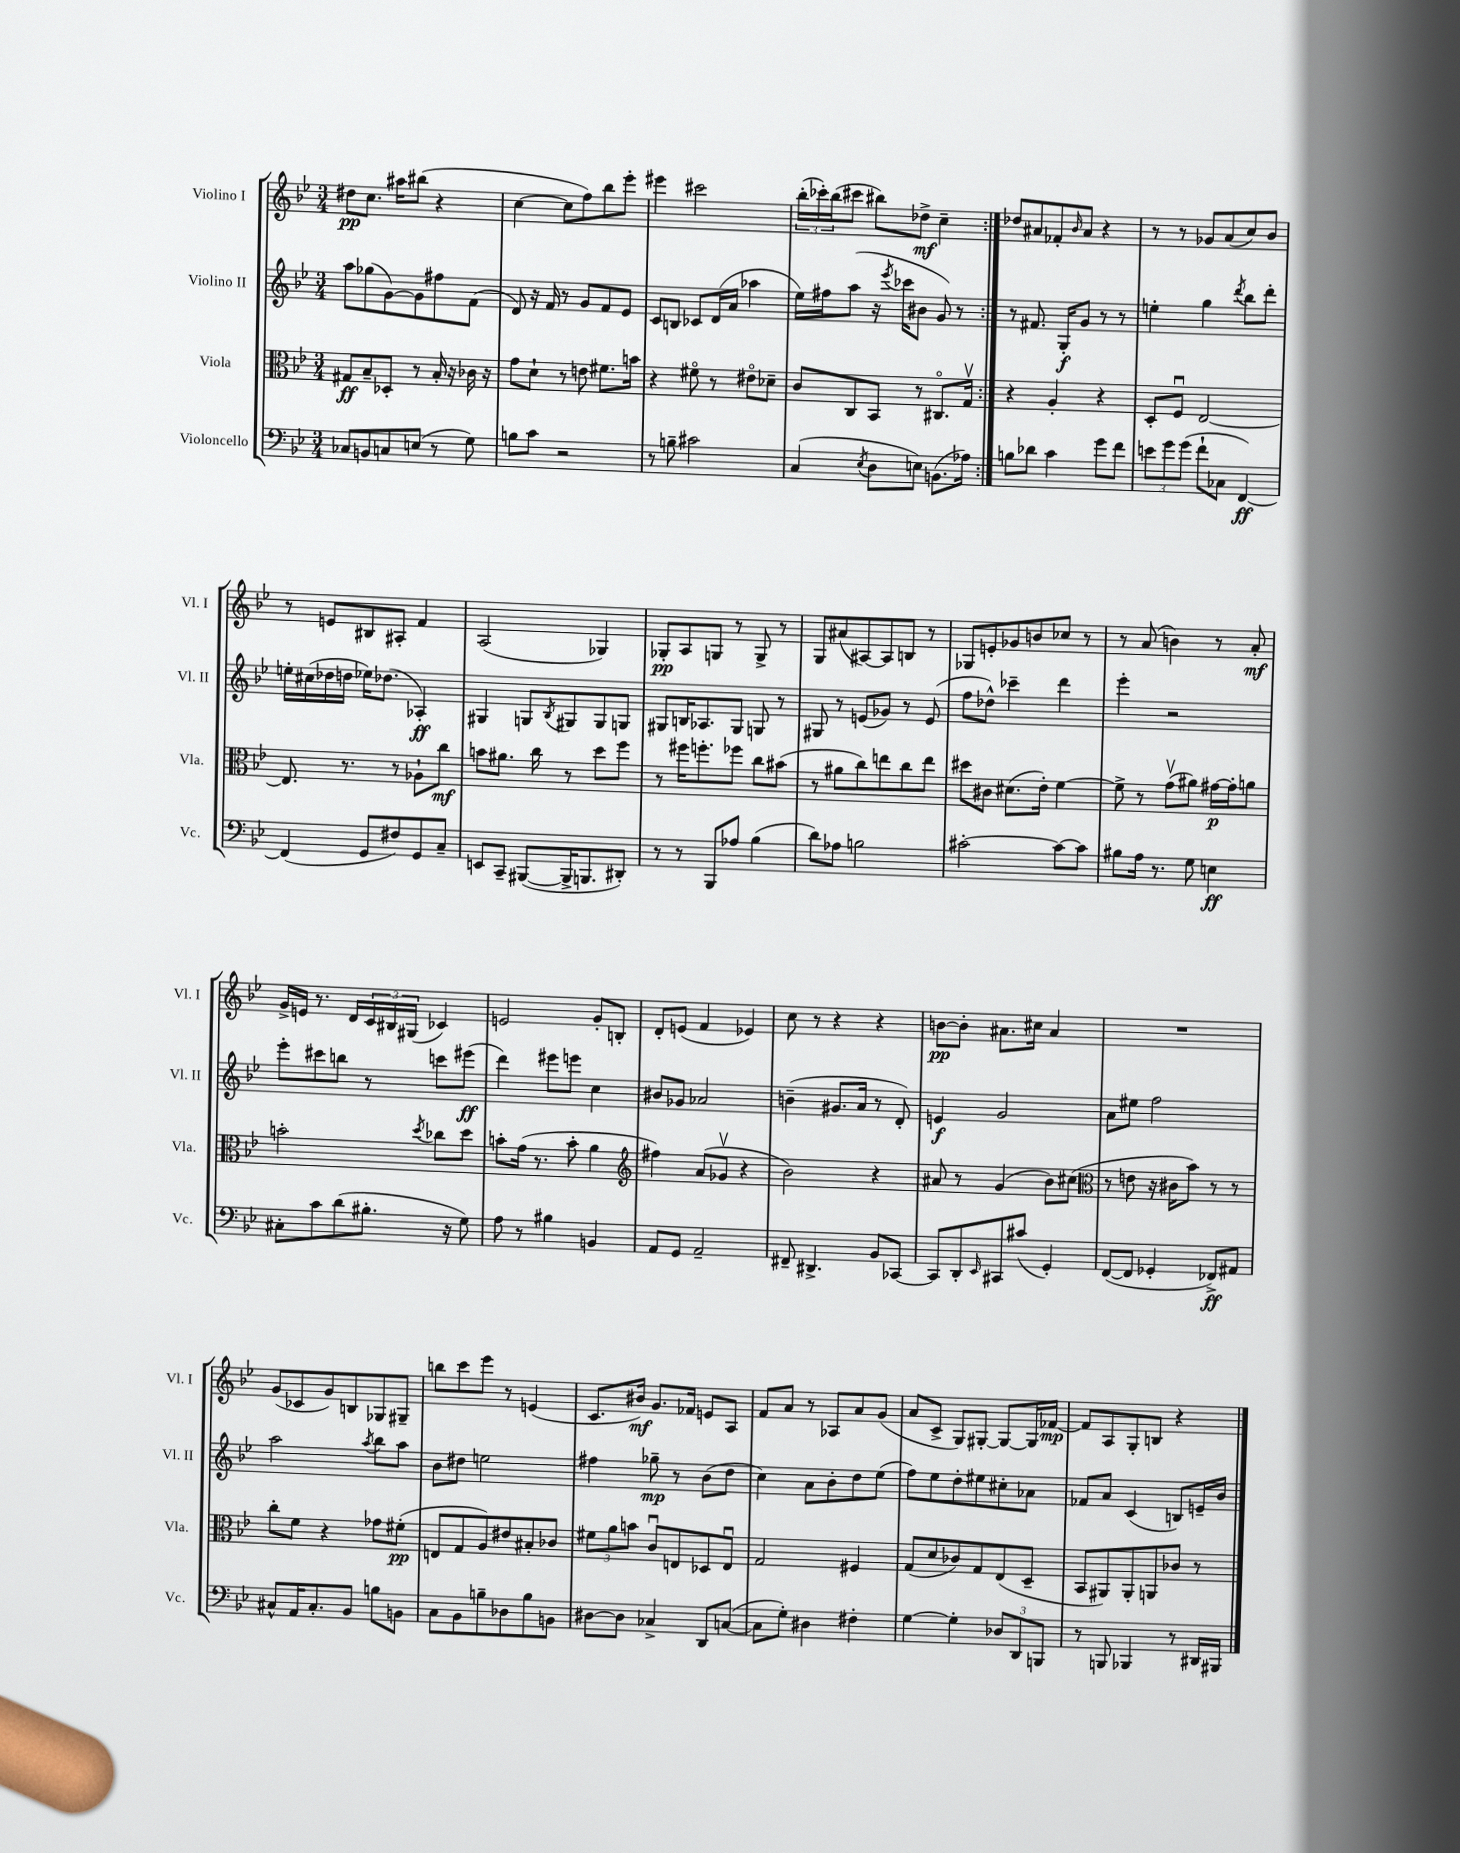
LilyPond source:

<<
\new StaffGroup <<
\new Staff = "s0" \with { instrumentName = "Violino I" shortInstrumentName = "Vl. I" } {
    \clef treble \key bes \major \numericTimeSignature \time 3/4
    \repeat volta 2 { dis''8\pp c''8. ais''16 bis''8( r4 |
    c''4~ c''8 f''8) bes''8 ees'''8-. |
    eis'''4 cis'''2 |
    \tuplet 3/2 { bes''16-.( ces'''16-.) bes''16( } cis'''8 bis''8) des''8->\mf c''4-- | }
    des''8 ais'8 fes'8-. \grace { bes'16 } ais'8 r4 |
    r8 r8 ges'8 a'8( c''8) bes'8 |
    r8 e'8 bis8 ais8-. f'4 |
    a2( ges4) |
    ges8-.\pp a8 g8 r8 g8-> r8 |
    g8 ais'8( ais8~) ais8 b8 r8 |
    ges8 e'8-. ges'8 b'8 ces''8 r8 |
    r8 a'8( b'4) r8 a'8-.\mf |
    g'16-> e'16 r8. d'16 \tuplet 3/2 { c'16 bis16 gis16( } ces'4) |
    e'2 g'8-. b8-. |
    d'8-. e'8( f'4 ees'4) |
    c''8 r8 r4 r4 |
    b'8~\pp b'8-. ais'8. cis''16 ais'4 |
    R2. |
    g'8( ces'8 g'8) b8 ges8 gis8-- |
    b''8 c'''8 ees'''8 r8 e'4( |
    c'8. bis'16\mf) g'8. fes'16 e'8 a8 |
    f'8 a'8 r8 aes8 a'8 g'8( |
    a'8 c'8-> g8) gis8~-. gis8~ gis16 fes'16~\mp |
    fes'8 a8 g8-. b8 r4 \bar "|." |
}
\new Staff = "s1" \with { instrumentName = "Violino II" shortInstrumentName = "Vl. II" } {
    \clef treble \key bes \major \numericTimeSignature \time 3/4
    \repeat volta 2 { a''8 ges''8( g'8~) g'8 fis''8 f'8( |
    d'8) r16 f'16 r8 g'8 f'8 ees'8 |
    c'8 b8 ces'8 d'16( a'16 aes''4 |
    ees''16) fis''16 a''8( r16 \acciaccatura { ees'''8 } ces'''16 bis'8 g'8) r8 | }
    r8 fis'8. g16-.\f g'8 r8 r8 |
    e''4-. g''4 \acciaccatura { d'''8 } bes''8 d'''8-. |
    e''16-. cis''16( des''16 d''16 ees''16) des''8.( aes4-.\ff) |
    gis4 g8 \acciaccatura { bes8 } gis8 gis8 g8 |
    gis8 b16 aes8. gis8 g8 r8 |
    gis8 r8 e'8( ges'8) r8 e'8( |
    f''8 des''8-^) ces'''4-- d'''4 |
    ees'''4-. r2 |
    ees'''8-. cis'''8 b''8 r8 c'''8 eis'''8\ff( |
    d'''4) eis'''8 e'''8 c''4 |
    bis'8 ges'8 aes'2 |
    b'4--( gis'8. a'16 r8 d'8-.) |
    e'4\f g'2 |
    a'8 eis''8 f''2 |
    a''2 \acciaccatura { a''8 } bes''8 a''8 |
    bes'8 dis''8 e''2 |
    fis''4 ges''8--\mp r8 bes'8( d''8 |
    c''4) a'8 bes'8-. d''8 ees''8( |
    f''8) ees''8 d''8-. eis''8 cis''8-. aes'8 |
    fes'8 a'8 c'4( b8) e'16-- bes'16 \bar "|." |
}
\new Staff = "s2" \with { instrumentName = "Viola" shortInstrumentName = "Vla." } {
    \clef alto \key bes \major \numericTimeSignature \time 3/4
    \repeat volta 2 { gis8\ff bes8-- des8-. r8 bes16-. r16 ces'16 r16 |
    g'8 d'8-! r8 e'8 fis'8. b'16 |
    r4 fis'8\flageolet r8 eis'8\flageolet des'8-- |
    c'8 c8 bes,8 r8 cis8.\flageolet g16\upbow | }
    r4 a4-. r4 |
    d8-. f8\downbow ees2~ |
    ees8. r8. r8 aes8-! c''8\mf |
    b'8 ais'8. c''16 r8 d''8 f''8 |
    r8 fis''16 f''8.-. fes''8 c''8 bis'8( |
    r8 ais'8 c''8) e''8 c''8 e''8 |
    dis''8 cis'8 dis'8.( ees'16-.) f'4~ |
    f'8-> r8 g'8\upbow( ais'8) gis'16~\p gis'16-. a'8 |
    b'2-. \acciaccatura { d''8 } ces''8 d''8 |
    b'8-. g'16( r8. b'8-. a'4 |
    \clef treble fis''4) a'8( ges'8\upbow r4 |
    bes'2) r4 |
    ais'8 r8 g'4( bes'8) cis''8( |
    \clef alto r8 e'8 r16 cis'16 bes'8) r8 r8 |
    c''8-. f'8 r4 ges'8 fis'8-.\pp( |
    e8 g8 a8) eis'8 bis8-. ces'8 |
    \tuplet 3/2 { fis'8 a'8 b'8 } c'8\downbow e8 des8 e8\downbow |
    g2 fis4 |
    g8( d'8 ces'8) g8 ees8( d8-- |
    bes,8 ais,8) ais,8-. a,8 ces'8 r8 \bar "|." |
}
\new Staff = "s3" \with { instrumentName = "Violoncello" shortInstrumentName = "Vc." } {
    \clef bass \key bes \major \numericTimeSignature \time 3/4
    \repeat volta 2 { ces8 b,8 c8 e8( r8 g8) |
    b8 c'8 r2 |
    r8 b8-- cis'2 |
    c4( \acciaccatura { ees8 } d8 e8) b,8.( aes16) | }
    b8 des'8 c'4 g'8 f'8 |
    \tuplet 3/2 { e'8 g'8 g'8( } f'8-! ces8 f,4~\ff) |
    f,4( g,8 fis8) g,8 c8-- |
    e,8 c,8-- bis,,8~( bis,,16-> b,,8. dis,8-.) |
    r8 r8 bes,,8 aes8 bes4( |
    d'8) aes8 b2 |
    cis'2~-. cis'8~ cis'8 |
    bis8 a16 r8. g8 e4\ff |
    cis8-. c'8 d'8( bis8.-. r16 g8) |
    a8 r8 bis4 b,4 |
    a,8 g,8 a,2-- |
    fis,8-- dis,4.-> bes,8 ces,8~ |
    ces,8 d,8-. \grace { ees,16 } cis,8 cis'8( g,4-.) |
    f,8~( f,8 ges,4-. fes,8->\ff) ais,8 |
    cis8-^ a,16 cis8.-. bes,8 b8 b,8 |
    c8 bes,8 b8-- des8 b8 b,8 |
    dis8~ dis8 ces4-> d,8 c8~( |
    c8 g8-.) dis4 fis4-. |
    g4~ g4-. \tuplet 3/2 { des8 d,8 b,,8 } |
    r8 b,,8 bes,,4 r8 dis,16 bis,,16 \bar "|." |
}
>>
>>
\layout { \context { \Score \remove "Bar_number_engraver" } }
